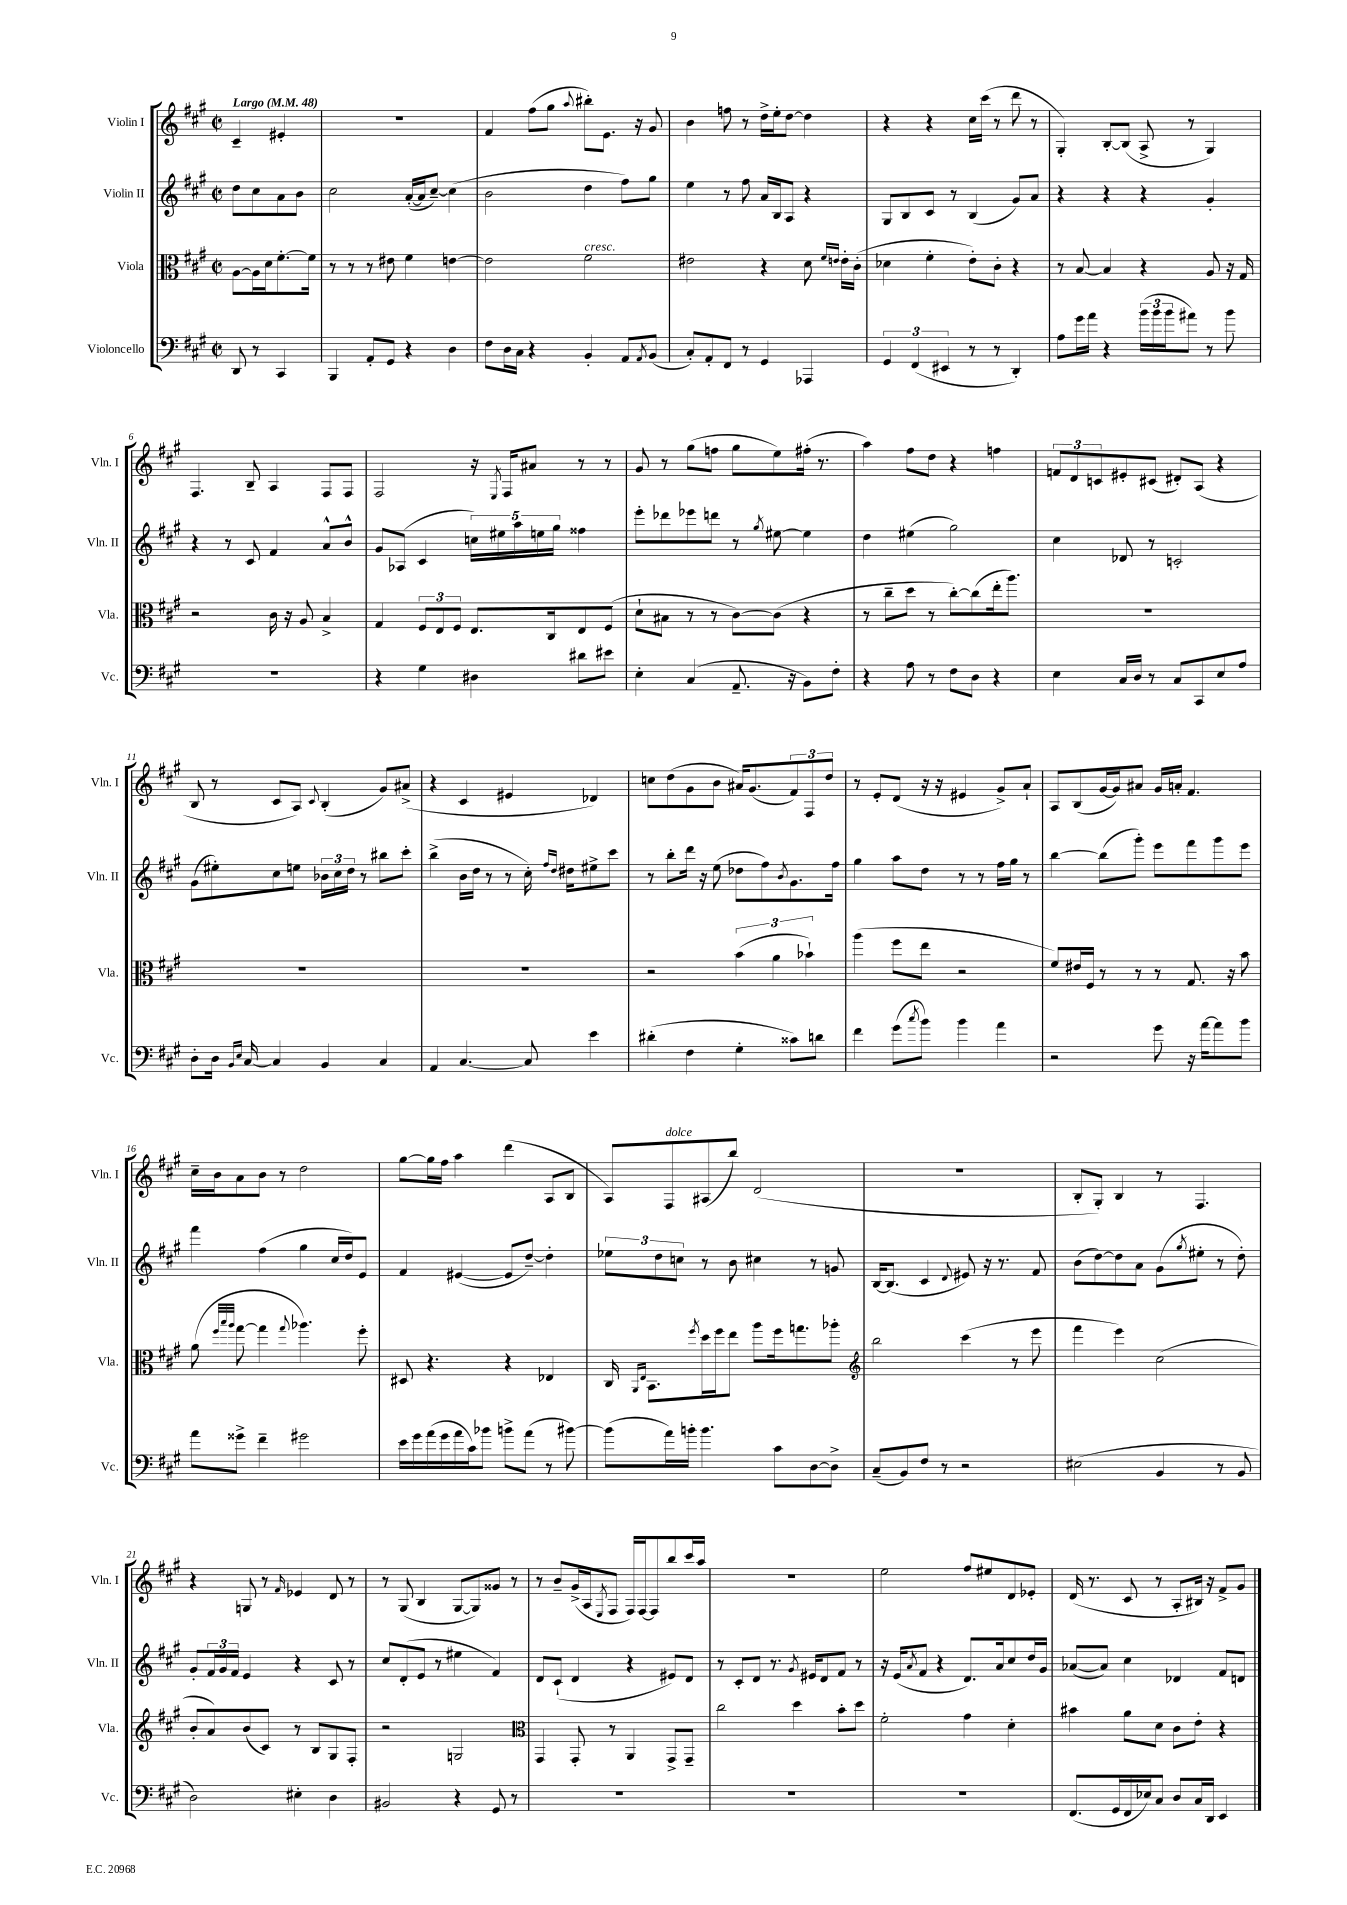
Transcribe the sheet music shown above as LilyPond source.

<<
\new StaffGroup <<
\new Staff = "s0" \with { instrumentName = "Violin I" shortInstrumentName = "Vln. I" } {
    \clef treble \key a \major \defaultTimeSignature \time 2/2 \partial 2 \tempo "Largo" 4 = 48
    cis'4-- eis'4-. |
    R1 |
    fis'4 fis''8( gis''8 \appoggiatura { a''8 } bis''8-.) e'8. r16 gis'8 |
    b'4 f''8 r8 d''16-> e''16-. d''8~ d''4 |
    r4 r4 cis''16 cis'''16( r8 d'''8 r8 |
    gis4-.) b8~-. b8( a8-> r8 gis4) |
    fis4. b8-- a4 fis8 fis8 |
    fis2 r16 \acciaccatura { e8 } fis16 ais'8 r8 r8 |
    gis'8 r8 gis''8( f''8 gis''8 e''8) fis''16-.( r8. |
    a''4) fis''8 d''8 r4 f''4 |
    \tuplet 3/2 { f'8 d'8 c'8 } eis'8-. cis'8( dis'8-.) a8( r4 |
    b8 r8 cis'8 a8) \appoggiatura { cis'8 } b4-.( gis'8) ais'8->( |
    r4 cis'4 eis'4 des'4) |
    c''8 d''8( gis'8 b'8 ais'16) gis'8.( \tuplet 3/2 { fis'8) fis8 d''8 } |
    r8 e'8-. d'8( r16 r16 eis'4 gis'8->) a'8-! |
    a8 b8( gis'16~ gis'16) ais'8 gis'16 a'16-. fis'4. |
    cis''16-- b'16 a'8 b'8 r8 d''2 |
    gis''8~ gis''16 fis''16 a''4 d'''4( a8 b8 |
    a8) fis8^\markup { \italic "dolce" } ais8( b''8) d'2( |
    R1 |
    b8-. gis8-.) b4 r8 fis4. |
    r4 g8 r8 \grace { fis'16 } ees'4 d'8 r8 |
    r8 gis8( b4 gis8~ gis8) gisis'8 r8 |
    r8 b'8-- gis'16->( a16 \acciaccatura { e8 } fis8 fis16) fis16~ fis8 b''8 cis'''16 a''16 |
    R1 |
    e''2 fis''8 eis''8 d'8 ees'8-. |
    d'16( r8. cis'8 r8 a8-. bis16) r16 fis'8-> gis'8 \bar "|." |
}
\new Staff = "s1" \with { instrumentName = "Violin II" shortInstrumentName = "Vln. II" } {
    \clef treble \key a \major \defaultTimeSignature \time 2/2 \partial 2
    d''8 cis''8 a'8 b'8 |
    cis''2 a'16~-.( a'16 cis''8~--) cis''4( |
    b'2 d''4 fis''8) gis''8 |
    e''4 r8 fis''8 a'16 b16 a8 r4 |
    gis8 b8 cis'8 r8 b4( gis'8) a'8 |
    r4 r4 r4 gis'4-. |
    r4 r8 cis'8 fis'4 a'8-^ b'8-^ |
    gis'8 aes8( cis'4 \tuplet 5/4 { c''16) eis''16 a''16 e''16 gis''16 } fisis''4 |
    e'''8-. des'''8 ees'''8 d'''8 r8 \acciaccatura { gis''8 } eis''8~ eis''4 |
    d''4 eis''4( gis''2) |
    cis''4 des'8 r8 c'2-. |
    gis'8( eis''8-.) cis''8 e''8 \tuplet 3/2 { bes'16 cis''16 d''16 } r8 bis''8 cis'''8-. |
    b''4->( b'16 d''16 r8 r8 cis''16-.) \grace { fis''16 d''16 } dis''16 eis''8-> cis'''8 |
    r8 b''8-. d'''16 r16 e''8( des''8 fis''8) \acciaccatura { b'8 } gis'8. fis''16 |
    gis''4 a''8 d''8 r8 r8 fis''16 gis''16 r8 |
    b''4~ b''8( gis'''8-.) e'''8 fis'''8 gis'''8 e'''8 |
    fis'''4 fis''4( gis''4 cis''16 d''16) e'8 |
    fis'4 eis'4~( eis'8 d''8~--) d''4-. |
    \tuplet 3/2 { ees''8 d''8 c''8 } r8 b'8 cis''4 r8 g'8 |
    b16~ b8.( cis'4 \appoggiatura { d'8 } eis'8) r16 r8. fis'8 |
    b'8( d''8~) d''8 a'8 gis'8( \acciaccatura { gis''8 } eis''8-. r8 d''8-.) |
    gis'8-. \tuplet 3/2 { fis'16 gis'16 fis'16 } e'4 r4 cis'8 r8 |
    cis''8 d'8-.( e'8 r8 eis''4 fis'4) |
    d'8 cis'8-!( d'4 r4 eis'8) d'8 |
    r8 cis'8-. d'8 r8. \acciaccatura { gis'8 } eis'16 d'8 fis'8 r8 |
    r16 e'16( \acciaccatura { a'8 } fis'8 r4 d'8.) a'16 cis''8 d''16 gis'16 |
    aes'8~( aes'8) cis''4 des'4 fis'8 d'8 \bar "|." |
}
\new Staff = "s2" \with { instrumentName = "Viola" shortInstrumentName = "Vla." } {
    \clef alto \key a \major \defaultTimeSignature \time 2/2 \partial 2
    a8~ a16 d'16 fis'8.~-. fis'16 |
    r8 r8 r8 eis'8 fis'4 e'4~ |
    e'2 fis'2^\markup { \italic "cresc." } |
    eis'2 r4 d'8 \grace { fis'16 e'16 } e'16-. cis'16-.( |
    des'4 fis'4-. e'8-.) cis'8-. r4 |
    r8 b8~ b4 r4 a8 r16 gis16 |
    r2 cis'16 r16 a8 b4-> |
    gis4 \tuplet 3/2 { fis8 e8 fis8 } e8. cis16 e8 fis8( |
    d'8-! bis8 r8 r8 cis'8~) cis'8( r4 |
    r8 cis''8-- d''8 r8 cis''8~-.) cis''8( e''16-. a''8.) |
    R1 |
    R1 |
    R1 |
    r2 \tuplet 3/2 { b'4( a'4 bes'4-!) } |
    a''4( fis''8 e''8 r2 |
    fis'8) eis'16 fis16 r8 r8 r8 gis8. r16 b'8 |
    a'8( \grace { fis''32 b''32 a''32 } gis''8~ gis''4 \appoggiatura { gis''8 } aes''4.) fis''8-. |
    dis8 r4. r4 ees4 |
    cis16 \grace { a,16 e16 } b,8. \acciaccatura { fis''8 } d''16 fis''16 e''8 a''8 fis''16 g''8. aes''8-. |
    \clef treble b''2 cis'''4( r8 e'''8 |
    fis'''4 e'''4) cis''2( |
    b'8-. a'8) b'8( cis'8) r8 b8 gis8 fis8-. |
    r2 g2 |
    \clef alto gis,4 gis,8-. r8 a,4 gis,8-> gis,8-- |
    cis''2 d''4 b'8-. d''8 |
    fis'2-. gis'4 d'4-. |
    bis'4 a'8 d'8 cis'8 e'8-. r4 \bar "|." |
}
\new Staff = "s3" \with { instrumentName = "Violoncello" shortInstrumentName = "Vc." } {
    \clef bass \key a \major \defaultTimeSignature \time 2/2 \partial 2
    d,8 r8 cis,4 |
    b,,4 a,8-. gis,8 r4 d4 |
    fis8 d16 cis16 r4 b,4-. a,8 \acciaccatura { a,8 } b,8( |
    cis8-.) a,8-. fis,8 r8 gis,4 aes,,4 |
    \tuplet 3/2 { gis,4 fis,4( eis,4 } r8 r8 d,4-.) |
    a8 gis'16 a'16 r4 \tuplet 3/2 { b'16( b'16 b'16 } ais'8) r8 b'8 |
    R1 |
    r4 gis4 dis4 dis'8 eis'8 |
    e4-. cis4( a,8.-- r16 b,8) fis8-. |
    r4 a8 r8 fis8 d8 r4 |
    e4 cis16 d16 r8 cis8 cis,8 e8 a8 |
    d8-. d16 \grace { b,16 e16 } cis16~ cis4 b,4 cis4 |
    a,4 cis4.~ cis8 e'4 |
    dis'4-.( fis4 gis4-. cisis'8) d'8 |
    fis'4 gis'8( \acciaccatura { cis''8 } b'8) b'4 a'4 |
    r2 gis'8 r16 a'16~ a'8 b'8 |
    a'8 gisis'8-> fis'4-- gis'2 |
    e'16 gis'16 a'16( gis'16 a'16 cis'16) bes'8 b'8-> a'8( r8 bis'8~) |
    bis'8( a'16) b'16-. b'4. cis'8 d8~ d8-> |
    cis8--( b,8) fis8 r8 r2 |
    eis2( b,4 r8 b,8 |
    d2) eis4-. d4 |
    bis,2 r4 gis,8 r8 |
    R1 |
    R1 |
    R1 |
    fis,8.( gis,16 fis,16 ees16) cis8 d8 cis16 d,16 e,4 \bar "|." |
}
>>
>>
